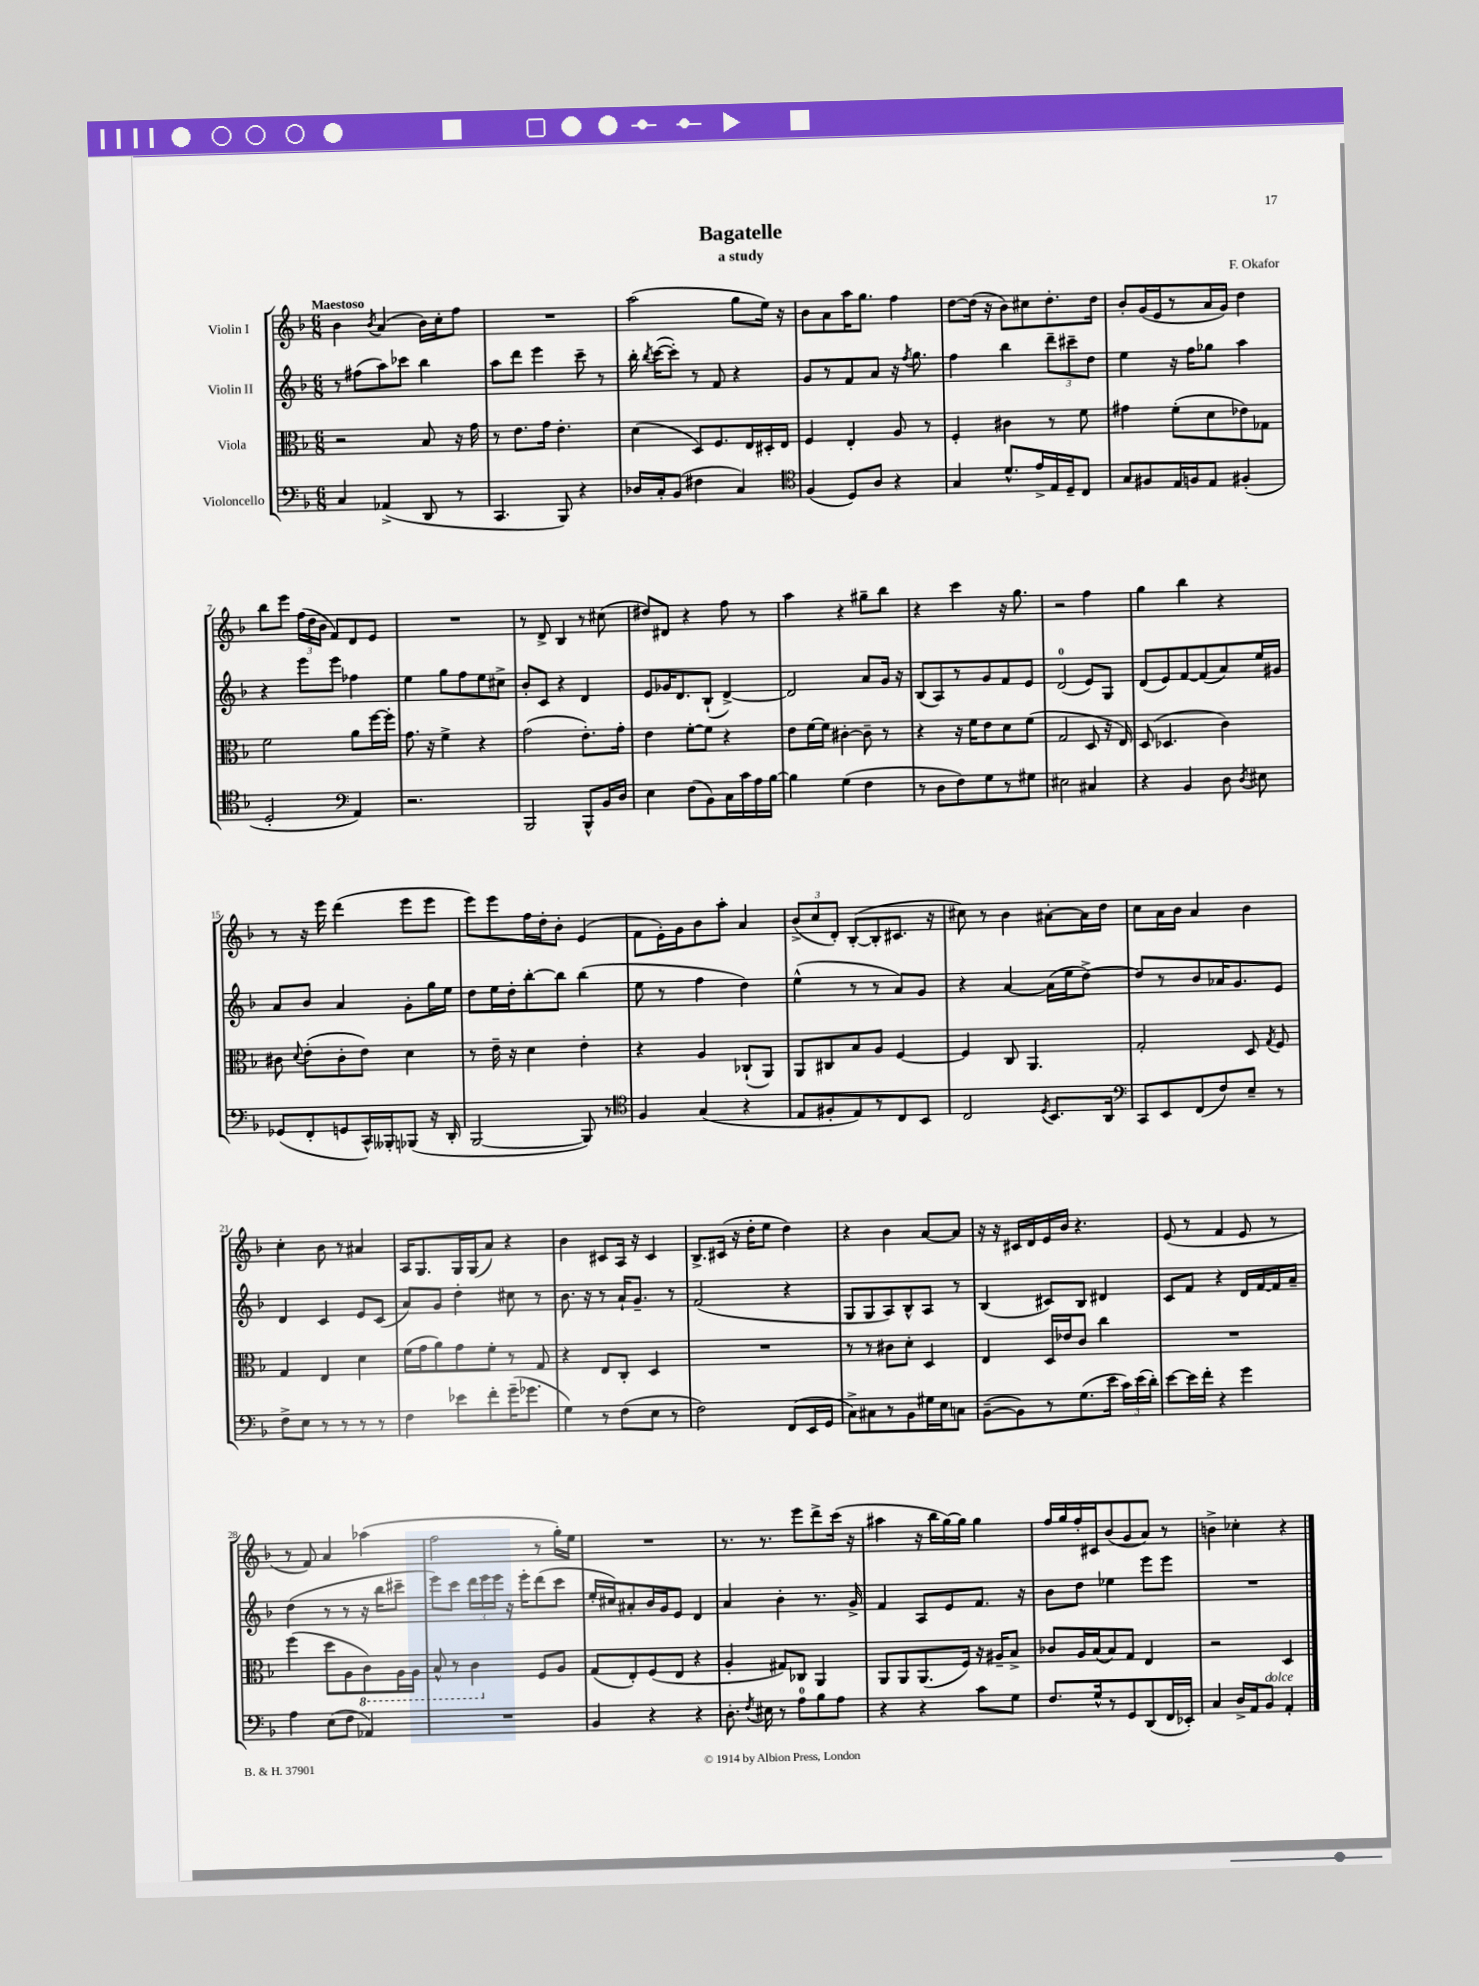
\header { title = "Bagatelle" composer = "F. Okafor" subtitle = "a study" }
<<
\new StaffGroup <<
\new Staff = "s0" \with { instrumentName = "Violin I" } {
    \clef treble \key f \major \numericTimeSignature \time 6/8 \tempo "Maestoso"
    \autoBeamOff bes'4 \acciaccatura { bes'8 } a'4( bes'16[) c''16-. f''8] |
    R2. |
    a''2( g''8[ e''16]) r16 |
    bes'8[ a'8 a''16 g''8.] f''4 |
    d''8[~ d''16]( r16 bes'8[) cis''8 d''8.-. d''16] |
    bes'8[-. g'16( e'16 r8 a'16 g'16]) d''4 |
    bes''8[ e'''8] \tuplet 3/2 { f''16[( d''16 bes'16] } f'8[) d'8 e'8] |
    R2. |
    r8 d'8-> bes4 r8 cis''8( |
    dis''8[) dis'8] r4 f''8 r8 |
    a''4 r4 gis''8[-- bes''8] |
    r4 c'''4 r16 g''8. |
    r2 f''4 |
    g''4 bes''4 r4 |
    r8 r16 e'''16 d'''4( e'''8[ e'''8] |
    e'''8[) e'''8 f''16 d''16-. bes'8]-. e'4( |
    f'8[ e'16-.) g'16 bes'8 a''8]-. a'4 |
    \tuplet 3/2 { bes'8[->( c''8 d'8]-.) } bes8[~-.( bes8-. cis'8.] r16 |
    cis''8) r8 bes'4 ais'8[~-. ais'16 d''16] |
    c''8[ a'16 bes'16] a'4 bes'4 |
    c''4-. bes'8 r8 ais'4 |
    a16[ g8. g16 g16( a'8]) r4 |
    bes'4 cis'8[ a16] r16 cis'4 |
    bes8.[-> cis'16]( r16 d''16[-. e''8] d''4) |
    r4 bes'4 a'8[~ a'8] |
    r16 r16 cis'16[ d'16 e'16 bes'16] r4. |
    e'8( r8 f'4 e'8 r8 |
    r8 f'8) a'4 aes''4( |
    f''2 r8 g''16[-.) e''16] |
    R2. |
    r8. r8. e'''8[ d'''8-> c'''16]( r16 |
    ais''4 r16 bes''16[ g''16~) g''16] g''4 |
    f''16[ g''16 f''16-. cis'16 bes'8( g'8 a'8]) r8 |
    b'4-> ces''4-. r4 \bar "|." |
}
\new Staff = "s1" \with { instrumentName = "Violin II" } {
    \clef treble \key f \major \numericTimeSignature \time 6/8
    \autoBeamOff r8 fis''8[( a''8) ces'''8] bes''4 |
    a''8[ d'''8] e'''4 c'''8-- r8 |
    bes''16-. \acciaccatura { bes''8 } c'''16[~( c'''8]-.) r8 f'8 r4 |
    g'8[ r8 f'8 a'8] r16 \acciaccatura { f''8 } g''8. |
    f''4 bes''4 \tuplet 3/2 { d'''8[-- cis'''8-- d''8] } |
    e''4 r16 f''16[ ges''8] a''4 |
    r4 e'''8[ e'''8] fes''4 |
    e''4 g''8[ f''8 e''8 cis''8]-> |
    bes'8[-. c'8] r4 d'4 |
    e'8[ ges'16 d'8. bes8]-!( d'4~->) |
    d'2 a'8[ g'16] r16 |
    bes8[( a8) r8 g'8 f'8 e'8] |
    d'2-0( e'8[) g8] |
    d'8[( e'8) f'8~ f'8( a'8) e''16 gis'16] |
    a'8[ bes'8] a'4 g'8[-. g''16 e''16] |
    d''8[ e''16 d''16-. bes''8~-. bes''8] bes''4( |
    e''8 r8 f''4 d''4) |
    e''4-^( r8 r8 a'8[) g'8] |
    r4 a'4~ a'16[( e''16 d''8]~->) |
    d''8[ r8 bes'8 aes'16 g'8. e'8] |
    d'4 c'4 e'8[ c'8]( |
    a'8[) g'8] d''4-. cis''8 r8 |
    bes'8. r16 r8 a'16[-! g'8.]-- r8 |
    f'2( r4 |
    g8[ g8 a8) bes8-^ a8] r8 |
    bes4( cis'8[) bes8] dis'4 |
    c'8[ f'8] r4 d'16[ f'16~ f'16 a'16]-- |
    d''4( r8 r8 r16 bes''16[ cis'''8]-- |
    e'''8[) c'''8] \tuplet 3/2 { d'''16[ e'''16 e'''16] } r16 e'''16[-. d'''8( c'''8] |
    e''16[-. cis''16) ais'8-. bes'16 g'16 e'8] d'4 |
    a'4 bes'4-. r8. g'16-> |
    f'4 a8[ e'8 f'8.] r16 |
    bes'8[ d''8] ees''4 e'''8[ e'''8] |
    R2. \bar "|." |
}
\new Staff = "s2" \with { instrumentName = "Viola" } {
    \clef alto \key f \major \numericTimeSignature \time 6/8
    \autoBeamOff r2 bes8 r16 g'16 |
    r8 e'8.[ g'16] e'4.-. |
    d'4( d8[) f8. e16 dis16-. e16] |
    f4 e4-. a8 r8 |
    f4-. cis'4 r8 f'8 |
    gis'4 f'8[-.( d'8 ees'8) ges8] |
    f'2 a'8[ f''16~ f''16]-. |
    g'8. r16 f'4-> r4 |
    g'2( e'8.[-.) g'16]-. |
    e'4 f'8[~-. f'8] r4 |
    e'8[ f'16~ f'16] cis'4~-. cis'8-- r8 |
    r4 r16 f'16[ e'8 d'8 f'8]( |
    g2 d8 r16 e16) |
    d8( des4. c'4) |
    cis'8 \appoggiatura { d'8 } e'8[-.( cis'8-. e'8]) d'4 |
    r8 e'16-- r16 d'4 e'4-. |
    r4 a4 ces8[-!( a,8]) |
    a,8[ cis8 bes8 a8] f4~ |
    f4 c8 a,4. |
    g2-. d8 \acciaccatura { g8 } f8 |
    g4 e4 d'4 |
    f'16[( g'16 a'8) g'8 f'8]-. r8 g8 |
    r4 e8[ c8]-. d4 |
    R2. |
    r8 r8 cis'8[ d'8]-. d4 |
    e4 d16[ ees'16 c'8] c''4 |
    R2. |
    f''4( d''8[ a8 \ottava #-1 c8) a,16 a,16] |
    bes,8-^ r8 c4 \ottava #0 f8[ a8] |
    g8[( e8-.) f8( e8] r4 |
    a4-. gis8[) ces8] a,4 |
    a,8[ a,8 a,8.( f16]) r16 ais16[-- bes8]-> |
    ces'8[ a16 bes16( bes8) g8] e4 |
    r2 d4 \bar "|." |
}
\new Staff = "s3" \with { instrumentName = "Violoncello" } {
    \clef bass \key f \major \numericTimeSignature \time 6/8
    \autoBeamOff c4 aes,4->( d,8 r8 |
    c,4. bes,,8) r4 |
    des16[ c16-. bes,8]( fis4 c4) |
    \clef tenor f4( d8[) a8] r4 |
    g4 d'8.[-^ e'16-> e16 d16-- c8] |
    g8[ fis8 e16 f16 e8] fis4-.( |
    d2-. \clef bass a,4) |
    r2. |
    bes,,2 bes,,8[-^ bes,16 d16] |
    e4 f8[( bes,8) c16 c'16 a16 bes16]~ |
    bes4 g4( f4 |
    r8 d8[ f8) g8 r8 gis8] |
    eis2 cis4 |
    r4 bes,4 d8 \acciaccatura { d8 } eis8 |
    ges,8[( f,8-. g,8 c,16-^) beses,,16-. bes,,8]( r16 d,16-. |
    bes,,2~ bes,,8) r8 |
    \clef tenor f4 g4( r4 |
    e8[ fis8-. e8) r8 c8 bes,8] |
    c2 \acciaccatura { d8 } bes,8.[ a,16] |
    \clef bass c,8[ e,8 f,8( f8) e8]-- r8 |
    f8[-> e8] r8 r8 r8 r8 |
    f4 ees'8[ f'8-. g'16--( ges'8.] |
    g4) r8 f8[( e8] r8 |
    f2) f,8[( e,16 g,16] |
    c8[->) cis8 r8 bes,8 gis16 e16 c8] |
    bes,8[~--( bes,8) r8 g8.( e'16] \tuplet 3/2 { c'16[) e'16( d'16]-.) } |
    e'8[~ e'16 f'16]-. r4 g'4 |
    a4 e8[( f8] aes,4) |
    R2. |
    bes,4 r4 r4 |
    d8.-. \acciaccatura { f8 } eis16 r8 a8[-0 bes8 a8] |
    r4 r4 c'8[ g8] |
    f8.[ g16-^ r8 g,8 d,8( f,16 ees,16]-.) |
    c4 d16[-> a,16 bes,8]^\markup { \italic "dolce" } a,4-. \bar "|." |
}
>>
>>
